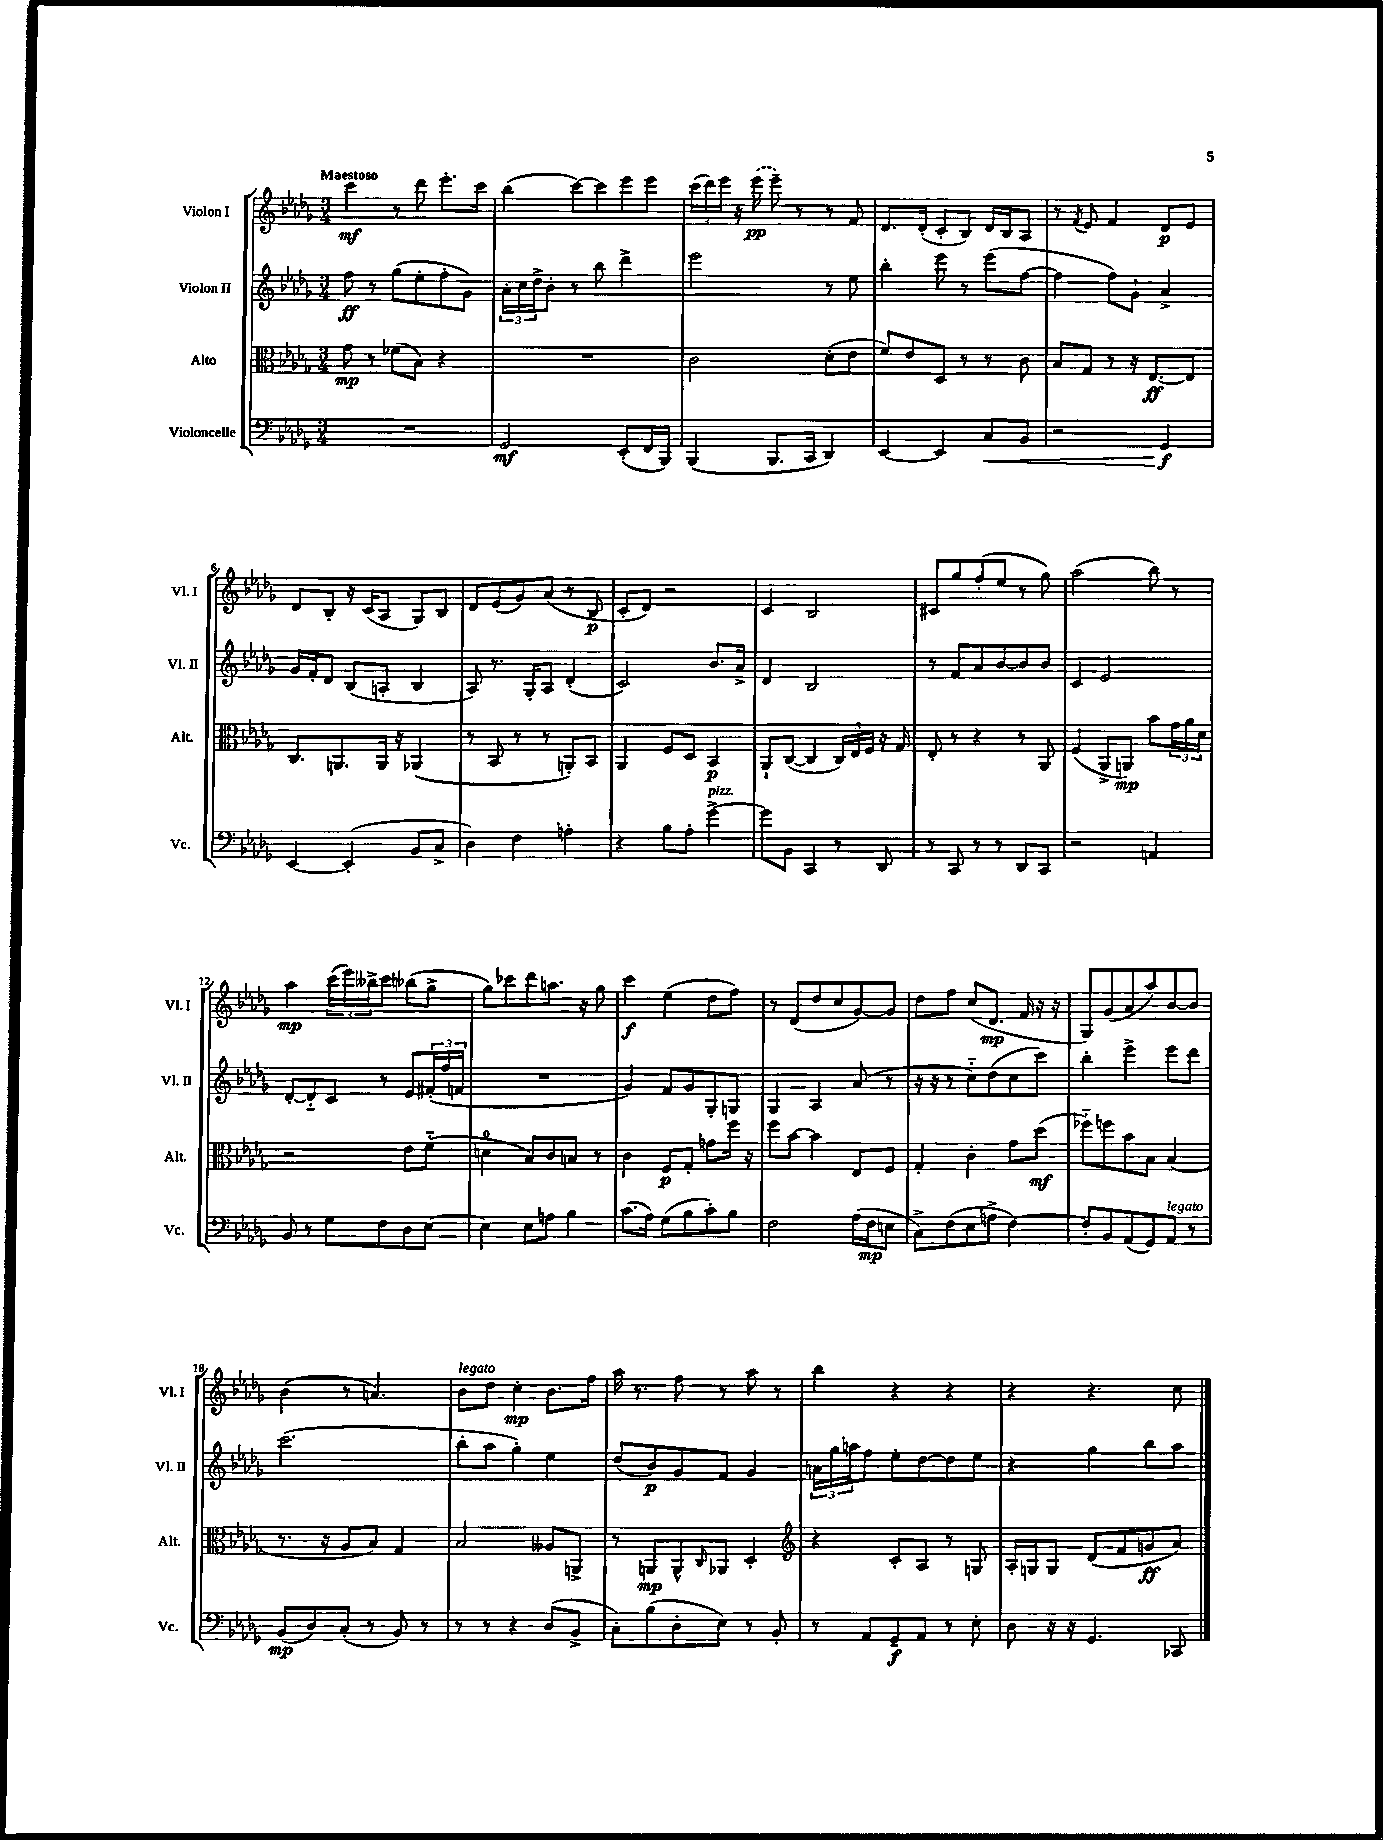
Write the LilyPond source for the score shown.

<<
\new StaffGroup <<
\new Staff = "s0" \with { instrumentName = "Violon I" shortInstrumentName = "Vl. I" } {
    \clef treble \key des \major \numericTimeSignature \time 3/4 \tempo "Maestoso"
    c'''4\mf r8 des'''8 ees'''8.-. c'''16 |
    bes''4( c'''8~) c'''8 ees'''8 ees'''8 |
    \tuplet 3/2 { c'''16( des'''16) ees'''16 } r16 \once \slurDashed ees'''16\pp( ees'''8--) r8 r8 f'8 |
    des'8. des'16-.( c'8-. bes8) des'16 bes16 aes8 |
    r8 \acciaccatura { f'8 } ees'8 f'4 des'8\p ees'8 |
    des'8 bes8-. r16 c'16( aes8 ges8) bes8 |
    des'8 ees'8( ges'8) aes'8( r8 bes8\p |
    c'8-. des'8) r2 |
    c'4 bes2 |
    cis'8 ges''8 f''8-.( ees''8 r8 ges''8) |
    aes''2( bes''8) r8 |
    aes''4\mp \tuplet 3/2 { c'''16( ees'''16) beses''16-> } c'''8 bes''8( ges''8-> |
    ges''8) ces'''8 des'''8 a''8. r16 ges''8 |
    c'''4\f ees''4( des''8 f''8) |
    r8 des'8( des''8 c''8 ges'8~) ges'8 |
    des''8 f''8 c''8( des'8.\mp f'16 r16 r16 |
    ges8) ges'8( aes'8 aes''8) bes'8~ bes'8 |
    bes'4( r8 a'4.) |
    bes'8^\markup { \italic "legato" } des''8 c''4-.\mp bes'8. f''16 |
    aes''16 r8. f''8 r8 aes''8 r8 |
    bes''4 r4 r4 |
    r4 r4. c''8 \bar "|." |
}
\new Staff = "s1" \with { instrumentName = "Violon II" shortInstrumentName = "Vl. II" } {
    \clef treble \key des \major \numericTimeSignature \time 3/4
    f''8\ff r8 ges''8( ees''8-. f''8-. ges'8) |
    \tuplet 3/2 { aes'16-. c''16 des''16-> } bes'8-. r8 bes''8 des'''4-> |
    ees'''2 r8 ees''8 |
    bes''4-. ees'''8 r8 ees'''8( f''8~ |
    f''4 f''8) ges'8-! aes'4-> |
    ges'16 f'16-. des'8 bes8( a8-. bes4 |
    aes8) r8. ges16-. aes8 des'4-.( |
    c'2) bes'8. aes'16-> |
    des'4 bes2 |
    r8 f'8 aes'8 bes'8~ bes'8 bes'8 |
    c'4 ees'2 |
    des'8~-. des'8-_ c'8 r8 ees'8 \tuplet 3/2 { fis'16-.( f''16 f'16 } |
    R2. |
    ges'4) f'8 ges'8 ges8-. g8 |
    ges4 aes4 aes'8( r8 |
    r16 r16 r8 c''8-_) des''8( c''8 c'''8) |
    bes''4-. ees'''4-> ees'''8 des'''8 |
    c'''2.( |
    bes''8-. aes''8 ges''4-.) ees''4 |
    des''8( bes'8\p) ges'8 f'8 ges'4 |
    \tuplet 3/2 { a'16 ges''16 a''16 } f''8 ees''8-. des''8~ des''8 ees''8 |
    r4 ges''4 bes''8 aes''8 \bar "|." |
}
\new Staff = "s2" \with { instrumentName = "Alto" shortInstrumentName = "Alt." } {
    \clef alto \key des \major \numericTimeSignature \time 3/4
    ges'8\mp r8 fes'8( bes8) r4 |
    R2. |
    c'2 des'8-.( ees'8 |
    f'8) ees'8 des8 r8 r8 c'8 |
    bes8 ges8 r8 r16 ees8.~\ff ees8 |
    c8. a,8. a,16 r16 aes,4( |
    r8 bes,8 r8 r8 a,8-.) bes,8 |
    aes,4 f8 des8 bes,4\p |
    aes,8-! c8~( c4 \tuplet 3/2 { c16) ees16 f16 } r16 ges16 |
    ees8-. r8 r4 r8 aes,8 |
    f4( aes,8-> a,8\mp) bes'8 \tuplet 3/2 { ges'16 aes'16 des'16 } |
    r2 ees'8 f'8-_( |
    d'4-0 bes8) c'8 b8 r8 |
    c'4 f8\p ges8-. g'8 f''16 r16 |
    f''8 bes'8~ bes'4 ees8 f8 |
    ges4-. c'4-. ges'8 des''8\mf( |
    fes''8-_) f''8 bes'8 bes8 bes4( |
    r8. r16 aes8 bes8) ges4 |
    bes2 aeses8 a,8-> |
    r8 a,8\mp a,8-^ \grace { c16 } aes,8 des4-. |
    \clef treble r4 c'8-. aes8 r8 g8 |
    aes16-. g16 g8 des'8( f'8 g'8\ff aes'8) \bar "|." |
}
\new Staff = "s3" \with { instrumentName = "Violoncelle" shortInstrumentName = "Vc." } {
    \clef bass \key des \major \numericTimeSignature \time 3/4
    R2. |
    ges,2\mf ees,8-.( f,16 bes,,16) |
    bes,,4( bes,,8. c,16 des,4) |
    ees,4~ ees,4 c8\< bes,8 |
    r2 ges,4\f\! |
    ees,4~ ees,4-.( bes,8 c8-> |
    des4) f4 a4-. |
    r4 bes8 aes8-. ges'4~->^\markup { \italic "pizz." } |
    ges'8 bes,8 c,4 r8 des,8 |
    r8 c,8 r8 r8 des,8 c,8 |
    r2 a,4 |
    bes,8 r8 ges8 f8 des8 ees8~ |
    ees4 ees8 a8 bes4 |
    c'8.( aes16) ges8( bes8 c'8-.) bes8 |
    f2 aes16( f16\mp e8 |
    c8->) f8( ees8 a8-> f4~) |
    f8-. bes,8 aes,8( ges,8) aes,8^\markup { \italic "legato" } r8 |
    bes,8\mp( des8) c8-.( r8 bes,8) r8 |
    r8 r8 r4 des8( bes,8-> |
    c8-.) bes8( des8-. ees8) r8 bes,8-. |
    r8 aes,8 ges,8--\f aes,8 r8 ees8-. |
    des8 r16 r16 ges,4. ces,8 \bar "|." |
}
>>
>>
